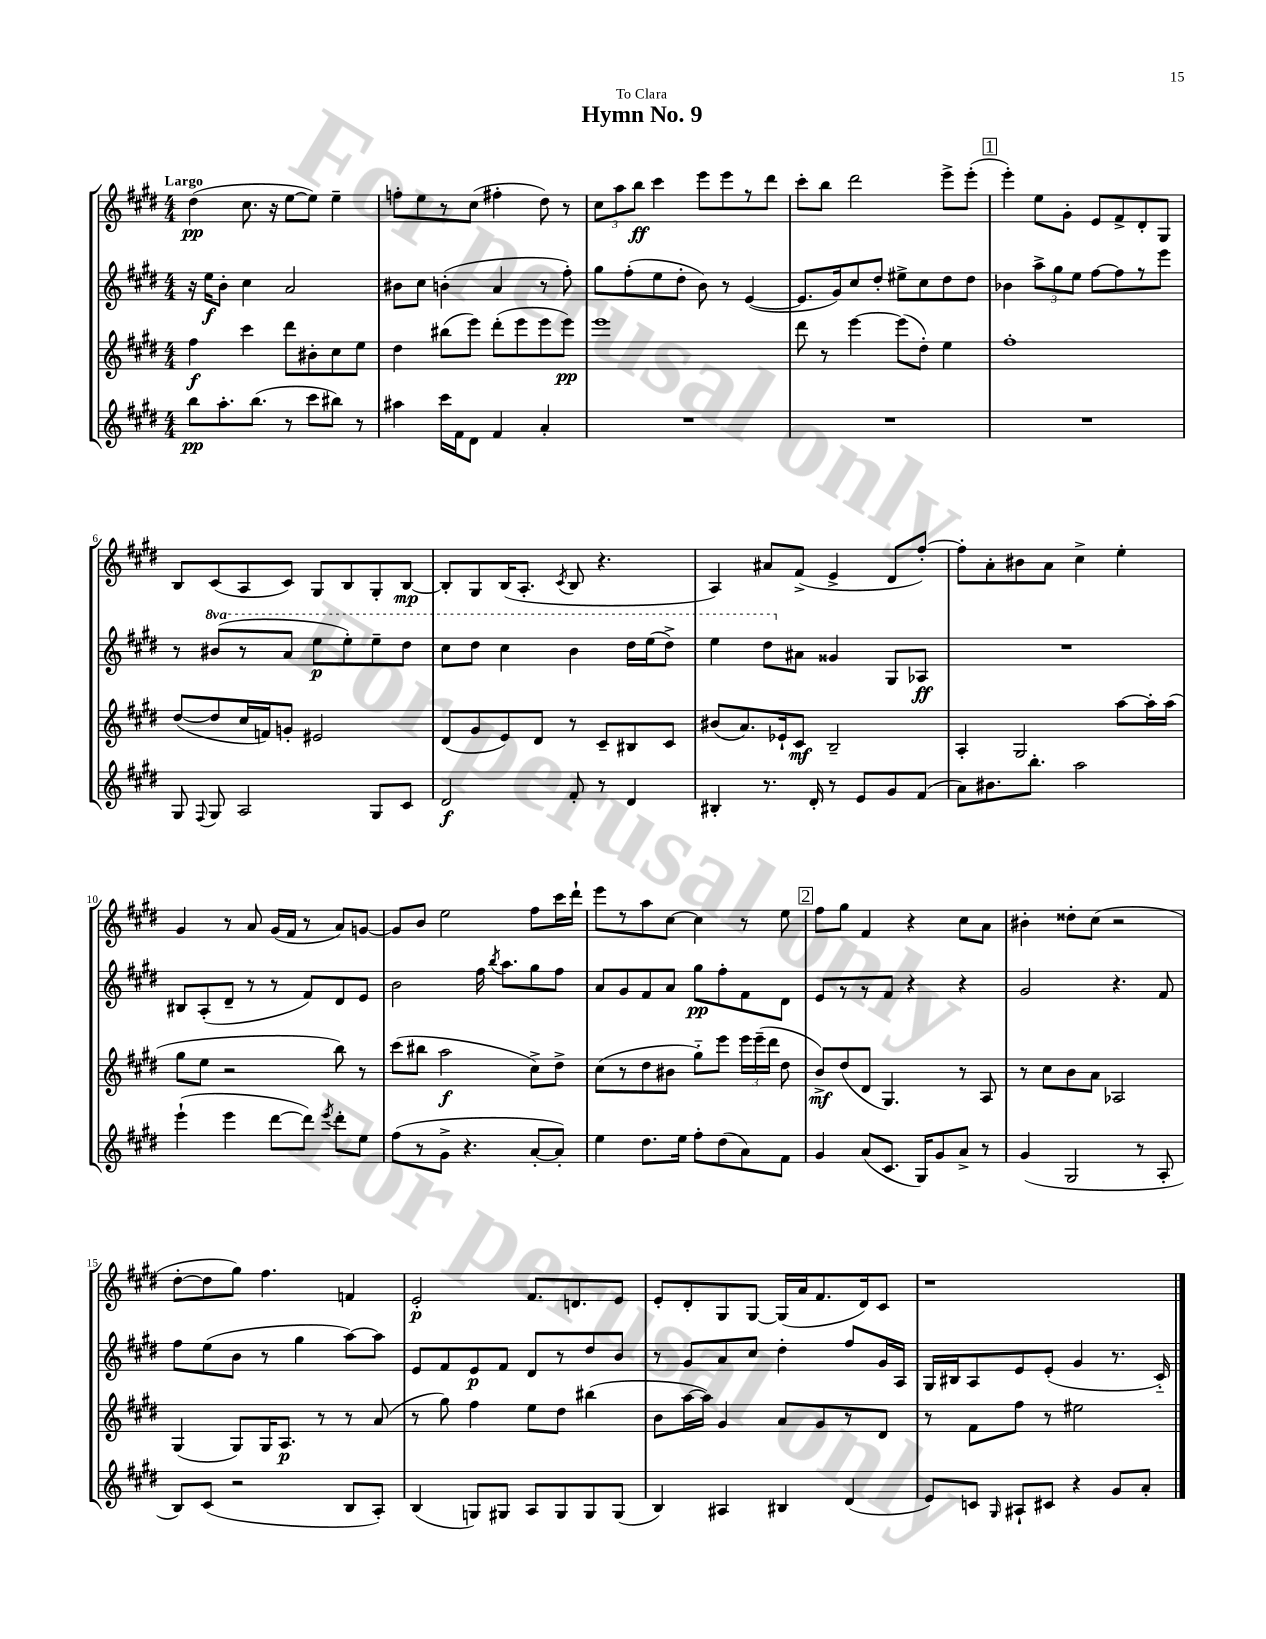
\header { title = "Hymn No. 9" dedication = "To Clara" }
<<
\new StaffGroup <<
\new Staff = "s0" {
    \clef treble \key e \major \numericTimeSignature \time 4/4 \tempo "Largo"
    \autoBeamOff dis''4\pp( cis''8. r16 e''8[~ e''8]) e''4-- |
    f''8[-. e''8 r8 cis''8]( fis''4-. dis''8) r8 |
    \tuplet 3/2 { cis''8[ a''8 b''8]\ff } cis'''4 e'''8[ e'''8 r8 dis'''8] |
    cis'''8[-. b''8] dis'''2 e'''8[-> e'''8]-.( |
    \mark \markup { \box "1" } e'''4-.) e''8[ gis'8]-. e'8[ fis'8-> dis'8-. gis8] |
    b8[ cis'8( a8 cis'8]) gis8[ b8 gis8-. b8]~\mp |
    b8[-. gis8 b16( a8.]-. \acciaccatura { cis'8 } b8 r4. |
    a4) ais'8[ fis'8]->( e'4-> dis'8[ fis''8]~-.) |
    fis''8[-. a'8-. bis'8 a'8] cis''4-> e''4-. |
    gis'4 r8 a'8 gis'16[( fis'16] r8 a'8[) g'8]~ |
    g'8[ b'8] e''2 fis''8[ cis'''16 dis'''16]-! |
    e'''8[ r8 a''8 cis''8]~ cis''4 r8 e''8 |
    \mark \markup { \box "2" } fis''8[ gis''8] fis'4 r4 cis''8[ a'8] |
    bis'4-. disis''8[-. cis''8]( r2 |
    dis''8[~-. dis''8 gis''8]) fis''4. f'4 |
    e'2-.\p fis'8.[ d'8. e'8] |
    e'8[-. dis'8-. gis8 gis8]~ gis16[( a'16 fis'8. dis'16) cis'8] |
    r1 \bar "|." |
}
\new Staff = "s1" {
    \clef treble \key e \major \numericTimeSignature \time 4/4 \set Staff.ottavationMarkups = #ottavation-simple-ordinals
    \autoBeamOff r16 e''16[\f b'8]-. cis''4 a'2 |
    bis'8[ cis''8] b'4-.( a'4 r8 fis''8-.) |
    gis''8[ fis''8-.( e''8 dis''8]-. b'8) r8 e'4~( |
    e'8.[ gis'16) cis''8 dis''8]-. eis''8[-> cis''8 dis''8 dis''8] |
    \mark \markup { \box "1" } bes'4 \tuplet 3/2 { a''8[-> gis''8 e''8] } fis''8[~ fis''8 r8 e'''8] |
    r8 \ottava #1 bis''8[( r8 a''8] e'''8[\p e'''8-.) e'''8-- dis'''8] |
    cis'''8[ dis'''8] cis'''4 b''4 dis'''16[ e'''16( dis'''8]->) |
    e'''4 dis'''8[ \ottava #0 ais'8] gisis'4 gis8[ aes8]\ff |
    R1 |
    bis8[ a8-.( dis'8]-- r8 r8 fis'8[) dis'8 e'8] |
    b'2 fis''16 \acciaccatura { b''8 } a''8.[ gis''8 fis''8] |
    a'8[ gis'8 fis'8 a'8] gis''8[\pp fis''8-. fis'8 dis'8] |
    \mark \markup { \box "2" } e'8[ r8 r8 fis'8] r4 r4 |
    gis'2 r4. fis'8 |
    fis''8[ e''8( b'8] r8 gis''4 a''8[~) a''8] |
    e'8[ fis'8 e'8\p fis'8] dis'8[ r8 dis''8 b'8] |
    r8 gis'8[ a'8 cis''8] dis''4-. fis''8[ gis'16 a16] |
    gis16[ bis16 a8 e'8 e'8]-.( gis'4 r8. cis'16-_) \bar "|." |
}
\new Staff = "s2" {
    \clef treble \key e \major \numericTimeSignature \time 4/4
    \autoBeamOff fis''4\f cis'''4 dis'''8[ bis'8-. cis''8 e''8] |
    dis''4 bis''8[( e'''8]) dis'''8[-.( e'''8 e'''8 e'''8]\pp) |
    e'''1 |
    dis'''8 r8 e'''4~ e'''8[( dis''8]-.) e''4 |
    \mark \markup { \box "1" } fis''1-. |
    dis''8[~( dis''8 cis''16 f'16) g'8]-. eis'2 |
    dis'8[( gis'8 e'8) dis'8] r8 cis'8[-- bis8 cis'8] |
    bis'8[( a'8.) ees'16-! cis'8]\mf b2-- |
    a4-. gis2 a''8[~ a''16-. a''16]( |
    gis''8[ e''8] r2 b''8) r8 |
    cis'''8[( bis''8] a''2\f cis''8[->) dis''8]-> |
    cis''8[( r8 dis''8 bis'8] gis''8[-_) e'''8] \tuplet 3/2 { e'''16[ e'''16--( dis'''16] } dis''8 |
    \mark \markup { \box "2" } b'8[->\mf) dis''8( dis'8] gis4.) r8 a8 |
    r8 cis''8[ b'8 a'8] aes2 |
    gis4( gis8[) gis16 a8.]\p r8 r8 a'8( |
    r8 gis''8) fis''4 e''8[ dis''8] bis''4( |
    b'8[ a''16~ a''16]) gis'4 a'8[ gis'8 r8 dis'8] |
    r8 fis'8[ fis''8] r8 eis''2 \bar "|." |
}
\new Staff = "s3" {
    \clef treble \key e \major \numericTimeSignature \time 4/4
    \autoBeamOff b''8[\pp a''8.-. b''8.]( r8 cis'''8[ bis''8]) r8 |
    ais''4 cis'''16[ fis'16 dis'8] fis'4 a'4-. |
    R1 |
    R1 |
    \mark \markup { \box "1" } R1 |
    gis8 \appoggiatura { fis8 } gis8 a2 gis8[ cis'8] |
    dis'2\f fis'8-. r8 dis'4 |
    bis4-. r8. dis'16-. r8 e'8[ gis'8 fis'8]( |
    a'8[) bis'8. b''8.]-. a''2 |
    e'''4-!( e'''4 dis'''8[~ dis'''8]) \acciaccatura { e'''8 } dis'''8[-. e''8] |
    fis''8[( r8 gis'8]-> r4. a'8[~-. a'8]-.) |
    e''4 dis''8.[ e''16] fis''8[-. dis''8( a'8) fis'8] |
    \mark \markup { \box "2" } gis'4 a'8[( cis'8.] gis16[) gis'8 a'8]-> r8 |
    gis'4( gis2 r8 a8-. |
    b8[) cis'8]( r2 b8[ a8]-.) |
    b4( g8[) gis8] a8[ gis8 gis8 gis8]( |
    b4) ais4 bis4 dis'4( |
    e'8[) c'8] \grace { gis16 } ais8[-! cis'8] r4 gis'8[ a'8]-. \bar "|." |
}
>>
>>
